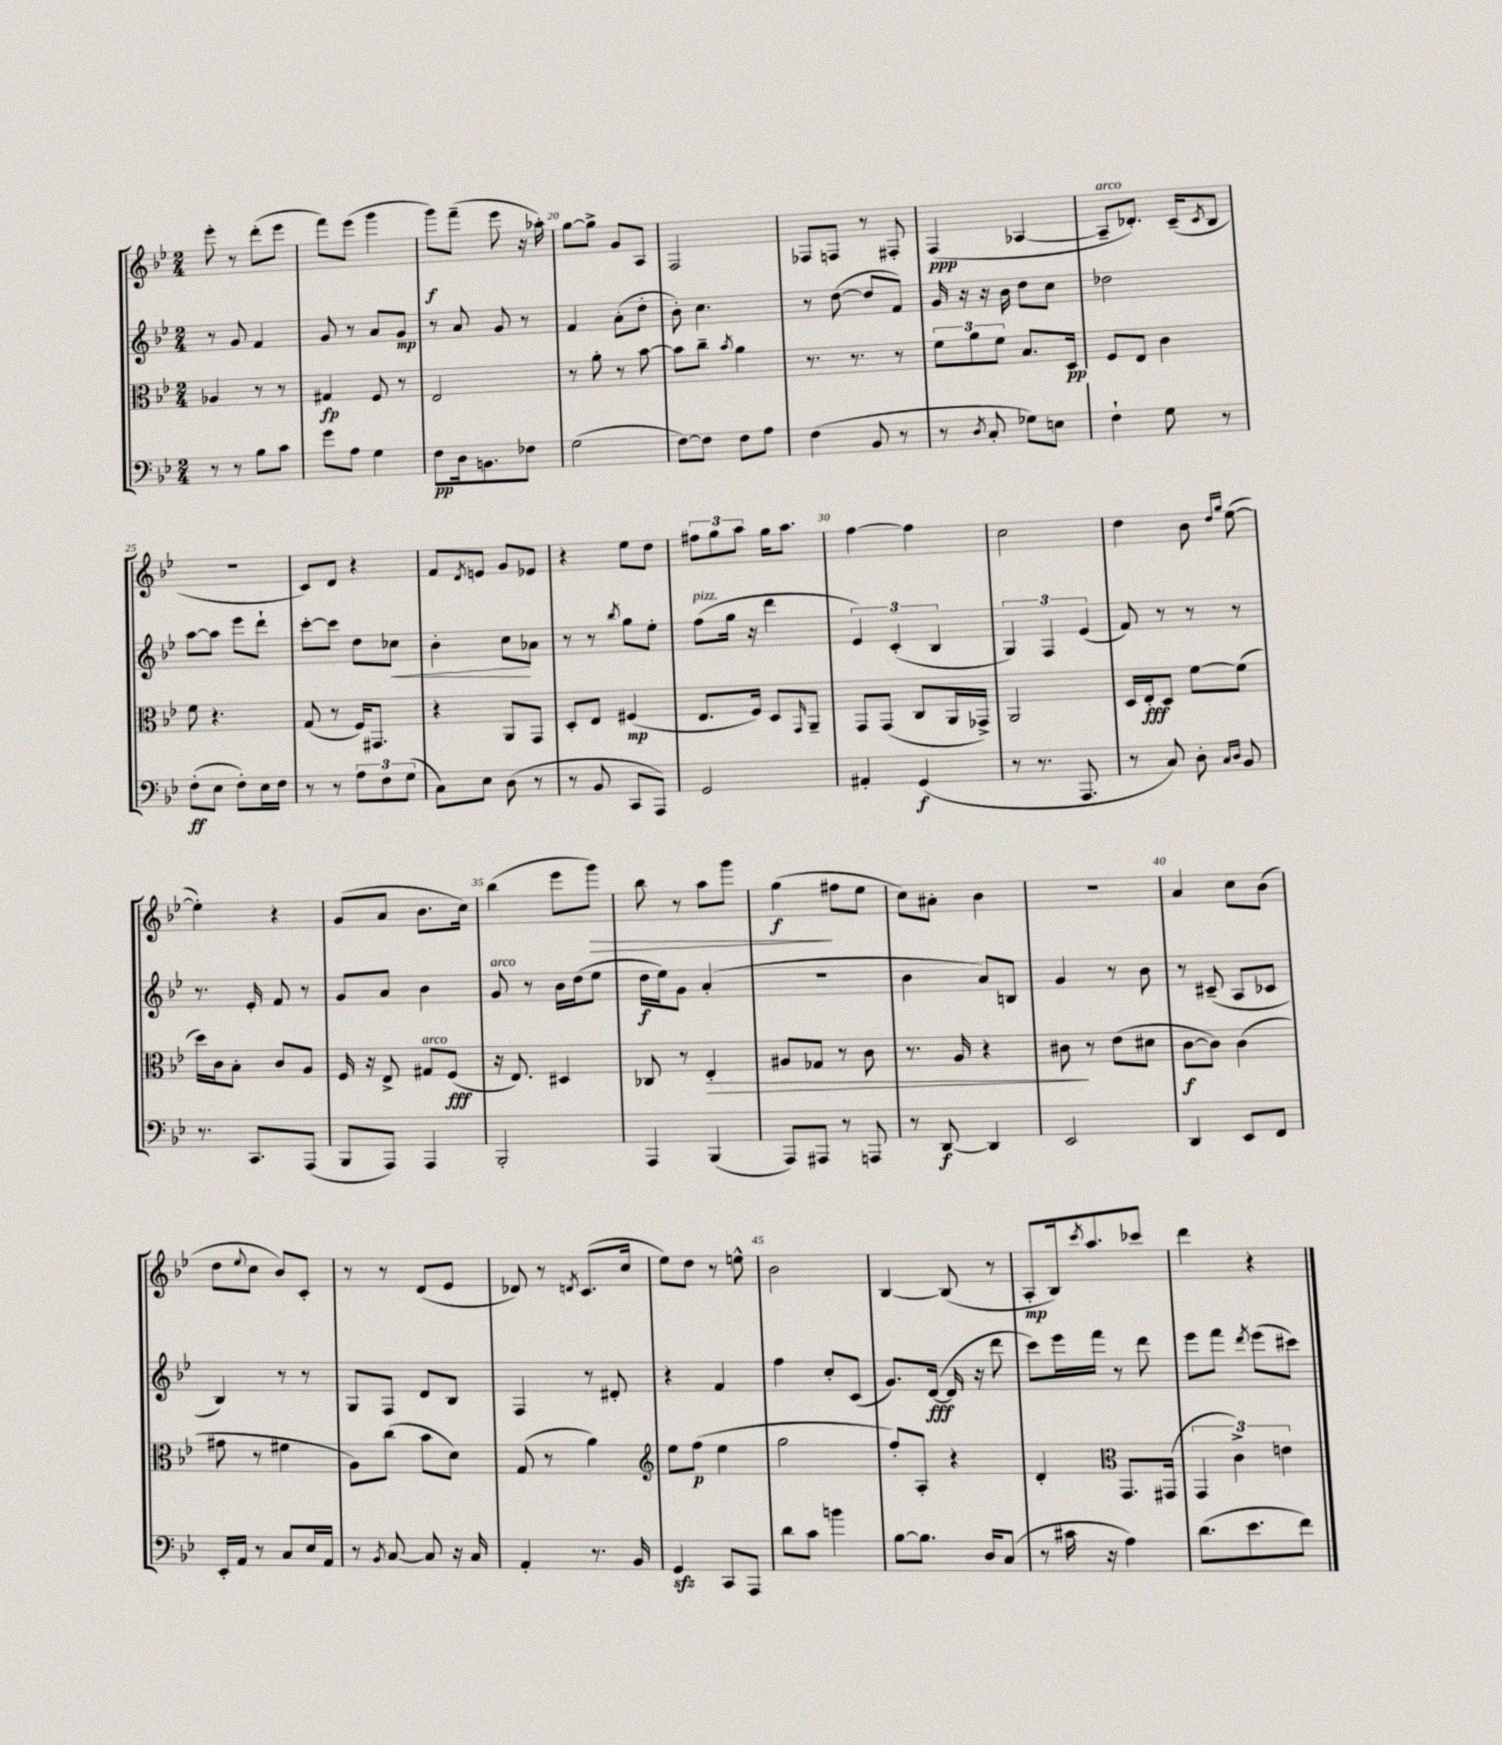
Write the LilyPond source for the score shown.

<<
\new StaffGroup <<
\new Staff = "s0" {
    \clef treble \key bes \major \numericTimeSignature \time 2/4
    ees'''8-. r8 d'''8-.( ees'''8 |
    f'''8) ees'''8( g'''4 |
    g'''8\f) f'''8--( ees'''8 r16 aes''16-.) |
    g''8~ g''8-> g'8 a8 |
    f2 |
    fes8 f8 r8 fis8-. |
    f4\ppp( aes4~ |
    aes8--^\markup { \italic "arco" } des'8.-.) c'16--( \acciaccatura { c'8 } bes8 |
    R2 |
    c'8) d'8 r4 |
    f'8 \acciaccatura { d'8 } e'8 g'8 ees'8 |
    r4 ees''8 d''8 |
    \tuplet 3/2 { fis''8 g''8 a''8 } g''16 a''8. |
    f''4~ f''4 |
    c''2 |
    d''4 bes'8 \grace { d''16 g''16 } ees''8~( |
    ees''4-.) r4 |
    g'8( a'8 bes'8. c''16) |
    bes''4( ees'''8 g'''8\>) |
    bes''8 r8 a''8 g'''8 |
    g''4\f\!( fis''8 ees''8 |
    c''8) ais'8-. bes'4 |
    r2 |
    a'4 c''8 bes'8( |
    d''8 \appoggiatura { ees''8 } c''8 bes'8) c'8-. |
    r8 r8 d'8( ees'8 |
    des'8) r8 \acciaccatura { d'8 } c'8.( c''16 |
    ees''8) d''8 r8 e''8-^ |
    bes'2 |
    bes4~ bes8( r8 |
    a8-.\mp bes16) \acciaccatura { c'''8 } a''8. ces'''8 |
    d'''4 r4 \bar "|." |
}
\new Staff = "s1" {
    \clef treble \key bes \major \numericTimeSignature \time 2/4
    r8 g'8 f'4 |
    g'8 r8 a'8 g'8\mp |
    r8 a'8 g'8 r8 |
    f'4 a'8-.( d''8-. |
    bes'8-.) c''4. |
    r8 d''8~( d''8 f'8) |
    g'16 r16 r16 bes'16 d''8 c''8 |
    des''2 |
    a''8~ a''8 ees'''8 d'''8-! |
    c'''8~-. c'''8 d''8 ces''8\< |
    bes'4-. c''8\! aes'8 |
    r8 r8 \acciaccatura { bes''8 } g''8 ees''8-. |
    f''8^\markup { \italic "pizz." }( g''16 r16 d'''4 |
    \tuplet 3/2 { ees'4) c'4-.( bes4 } |
    \tuplet 3/2 { g4) f4 ees'4( } |
    f'8) r8 r8 r8 |
    r8. ees'16-. f'8 r8 |
    g'8 a'8 bes'4 |
    g'8^\markup { \italic "arco" } r8 bes'16 d''16( ees''8 |
    d''16\f ees''16) g'8 a'4-.( |
    r2 |
    bes'4 a'8) b8 |
    g'4 r8 bes'8 |
    r8 cis'8--( a8 ces'8 |
    bes4) r8 r8 |
    g8 f8 d'8 bes8 |
    f4 r8 dis'8-. |
    r4 f'4 |
    f''4 c''8-. c'8( |
    g'8.) d'16~\fff( d'16 r16 d'''8 |
    c'''8) ees'''16 f'''16 r8 d'''8 |
    ees'''8 f'''8 \acciaccatura { d'''8 } ees'''8( cis'''8) \bar "|." |
}
\new Staff = "s2" {
    \clef alto \key bes \major \numericTimeSignature \time 2/4
    aes4 r8 r8 |
    gis4\fp f8 r8 |
    ees2 |
    r8 a'8-. r8 bes'8~ |
    bes'8 c''8-- \acciaccatura { bes'8 } a'4 |
    r8. r8. r8 |
    \tuplet 3/2 { f'8 a'8 f'8 } bes8. d16\pp |
    f8 ees8 c'4 |
    f'8 r4. |
    g8( r8 f16) gis,8. |
    r4 a,8 g,8 |
    d8-. ees8 fis4\mp( |
    ees8. f16) d8 \grace { g,16 } a,8-- |
    g,8 g,8( c8 a,16 ges,16->) |
    a,2 |
    d16 ees16-.\fff d8 f'8~ f'8( |
    d''16) c'16 bes8-. c'8 a8 |
    f16 r16 ees8-> gis8^\markup { \italic "arco" } f8\fff( |
    r16 ees8.) dis4 |
    ces8 r8 ees4-.\> |
    ais8 ges8 r8 c'8 |
    r8. a16 r4 |
    cis'8\! r8 ees'8( dis'8 |
    c'8~\f c'8) c'4( |
    gis'8 r8 fis'4 |
    a8) c''8( bes'8 d'8) |
    g8( r8 a'4) |
    \clef treble ees''8 f''8\p( ees''4 |
    g''2 |
    f''8-.) a8-. r4 |
    d'4-. \clef alto g,8. gis,16( |
    \tuplet 3/2 { g,4 c'4->) e'4 } \bar "|." |
}
\new Staff = "s3" {
    \clef bass \key bes \major \numericTimeSignature \time 2/4
    r8 r8 bes8 c'8 |
    g'8 a8 g4 |
    f8\pp d16 b,8. fes8 |
    g2( |
    f8~) f8 f8 a8 |
    f4( bes,8 r8 |
    r8 \acciaccatura { d8 } c8-. ges8) e8 |
    f4-! g8 r8 |
    f8-.\ff( ees8 f8-.) ees16 f16 |
    r8 r8 \tuplet 3/2 { a8 f8 g8( } |
    c8) ees8 d8( r8 |
    r8 bes,8 c,8 a,,8) |
    g,2 |
    ais,4-. g,4\f( |
    r8 r8. a,,8. |
    r8 c8) d8-. \grace { c16 d16 } bes,8 |
    r8. c,8. a,,8( |
    bes,,8 a,,8) a,,4 |
    bes,,2-. |
    a,,4 bes,,4( |
    a,,8) ais,,8 r8 a,,8 |
    r8 d,8~\f d,4 |
    ees,2 |
    d,4 ees,8 f,8 |
    ees,16-. a,16 r8 c8 ees16 a,16 |
    r8 \acciaccatura { bes,8 } c8~ c8 r16 c16 |
    a,4-. r8. bes,16 |
    g,4\sfz c,8 a,,8 |
    d'8 c'8 b'4 |
    bes8~ bes8. d16 c8( |
    r8 cis'16 r16 a4) |
    d'8.( ees'8. f'8) \bar "|." |
}
>>
>>
\layout { \context { \Score currentBarNumber = #17 \override BarNumber.break-visibility = ##(#f #t #t) barNumberVisibility = #(every-nth-bar-number-visible 5) } }
